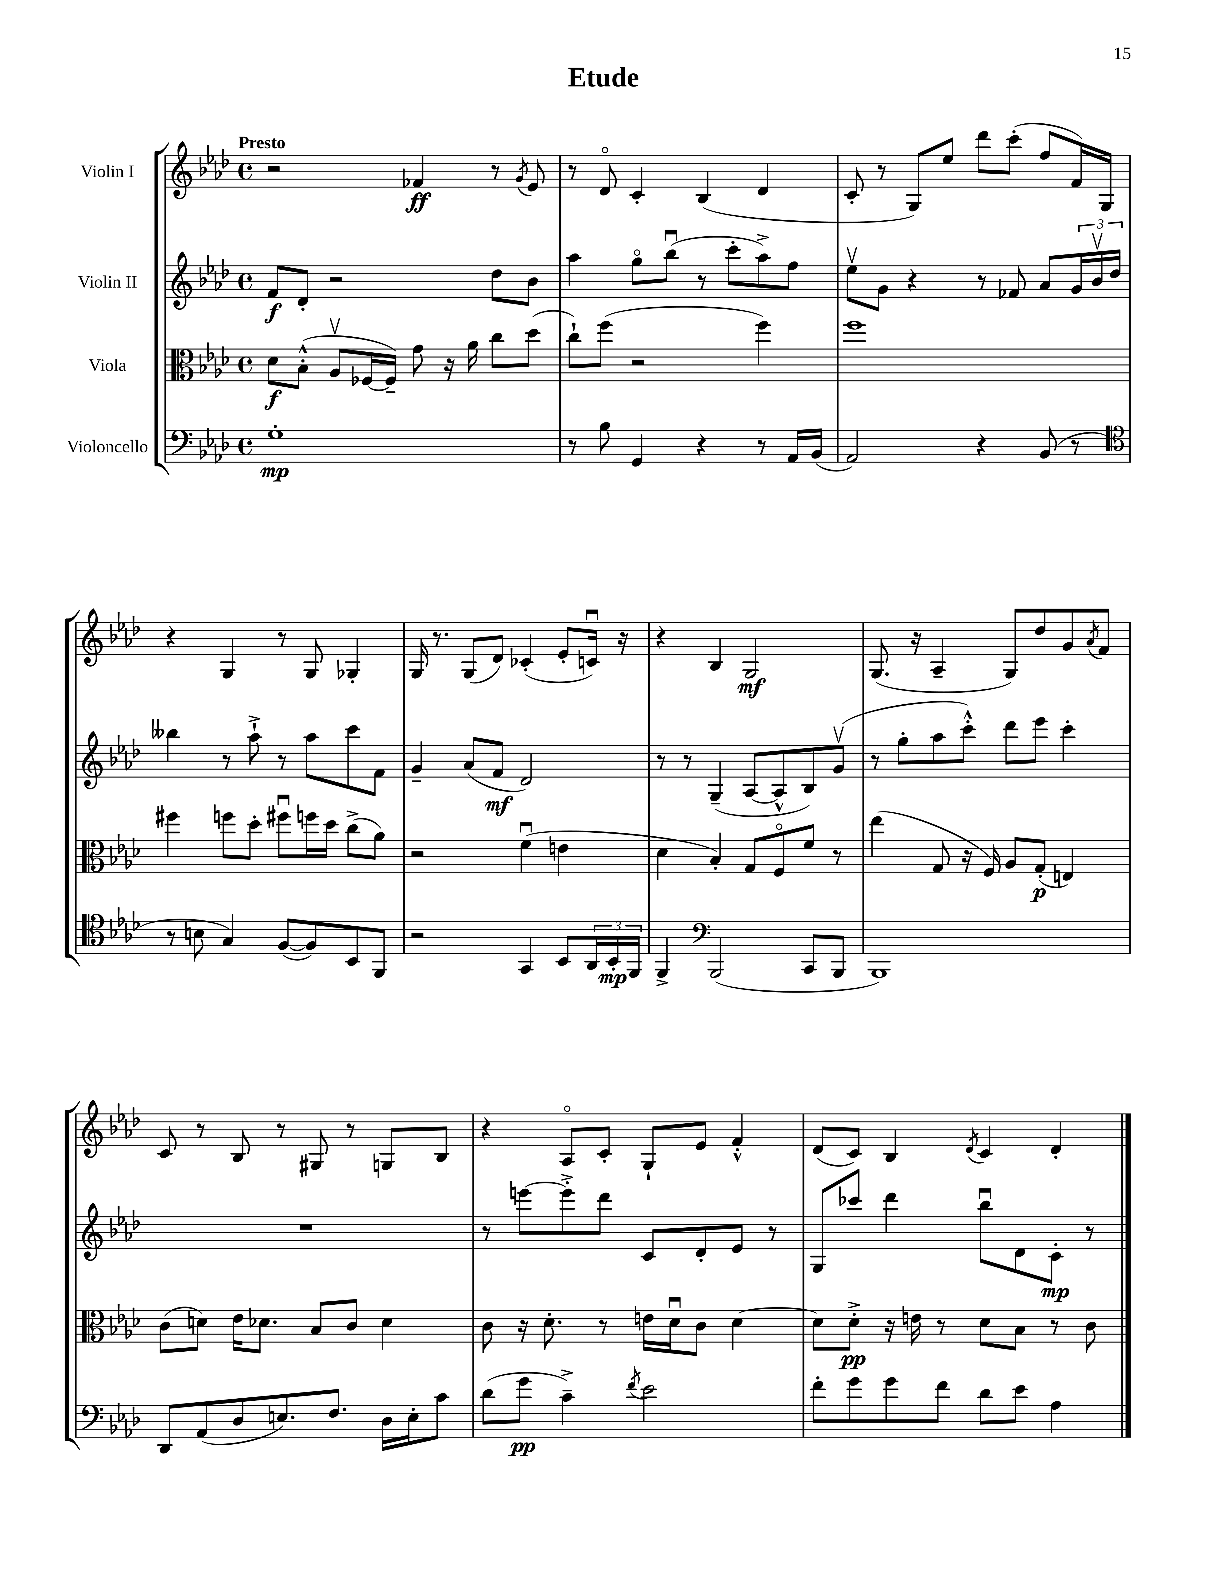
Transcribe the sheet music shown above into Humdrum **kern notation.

**kern	**dynam	**kern	**dynam	**kern	**dynam	**kern	**dynam
*part4	*part4	*part3	*part3	*part2	*part2	*part1	*part1
*staff4	*staff4	*staff3	*staff3	*staff2	*staff2	*staff1	*staff1
*I"Violoncello	*	*I"Viola	*	*I"Violin II	*	*I"Violin I	*
*clefF4	*	*clefC3	*	*clefG2	*	*clefG2	*
*k[b-e-a-d-]	*	*k[b-e-a-d-]	*	*k[b-e-a-d-]	*	*k[b-e-a-d-]	*
*M4/4	*	*M4/4	*	*M4/4	*	*M4/4	*
*met(c)	*	*met(c)	*	*met(c)	*	*met(c)	*
=1	=1	=1	=1	=1	=1	=1	=1
!	!	!	!	!	!	!LO:TX:a:B:t=Presto	!
1G'	mp	8d-\L	f	8f/L	f	2r	.
.	.	(8B-'^^\J	.	8d-'/J	.	.	.
.	.	8A-v/L	.	2r	.	.	.
.	.	[16F-X/L	.	.	.	.	.
.	.	16F-~/JJ])	.	.	.	.	.
.	.	8g\	.	.	.	4f-X/	ff
.	.	16r	.	.	.	.	.
.	.	16a-\	.	.	.	.	.
.	.	8cc\L	.	8dd-\L	.	8r	.
.	.	.	.	.	.	8qg/	.
.	.	(8dd-\J	.	8b-\J	.	8e-/	.
=2	=2	=2	=2	=2	=2	=2	=2
8r	.	8cc`\L)	.	4aa-\	.	8r	.
8B-\	.	(8ff\J	.	.	.	8d-/	.
4GG/	.	2r	.	8gg\L	.	4c'/	.
.	.	.	.	(8bb-u\J	.	.	.
4r	.	.	.	8r	.	(4B-/	.
.	.	.	.	8ccc'\L	.	.	.
8r	.	4ff\)	.	8aa-^\)	.	4d-/	.
16AA-/LL	.	.	.	8ff\J	.	.	.
(16BB-/JJ	.	.	.	.	.	.	.
=3	=3	=3	=3	=3	=3	=3	=3
2AA-/)	.	1ff	.	8ee-v\L	.	8c'/	.
.	.	.	.	8g\J	.	8r	.
.	.	.	.	4r	.	8G/L)	.
.	.	.	.	.	.	8ee-/J	.
4r	.	.	.	8r	.	8ddd-\L	.
.	.	.	.	8f-X/	.	(8ccc'\J	.
(8BB-/	.	.	.	8a-/L	.	8ff/L	.
8r	.	.	.	24g/L	.	16f/L)	.
.	.	.	.	24b-v/	.	.	.
.	.	.	.	.	.	16G/JJ	.
.	.	.	.	24dd-/JJ	.	.	.
!!LO:LB:g=z
=4	=4	=4	=4	=4	=4	=4	=4
*clefC4	*	*	*	*	*	*	*
8r	.	4ff#X\	.	4bb--X\	.	4r	.
8Bn\	.	.	.	.	.	.	.
4G/)	.	8ffn\L	.	8r	.	4G/	.
.	.	8dd-'\J	.	8aa-`^\	.	.	.
([8F/L	.	8ff#Xu\L	.	8r	.	8r	.
8F/])	.	16ffn\L	.	8aa-\L	.	8G/	.
.	.	16dd-\JJ	.	.	.	.	.
8BB-/	.	(8cc^\L	.	8ccc\	.	4G-X'/	.
8FF/J	.	8a-\J)	.	8f\J	.	.	.
=5	=5	=5	=5	=5	=5	=5	=5
2r	.	2r	.	4g~/	.	16G/	.
.	.	.	.	.	.	8.r	.
.	.	.	.	(8a-/L	.	(8G/L	.
.	.	.	.	8f/J	mf	8d-/J)	.
4GG/	.	(4fu\	.	2d-/)	.	(4c-X'/	.
8BB-/L	.	4en\	.	.	.	8e-'/L	.
24AA-/L	.	.	.	.	.	16cnu/Jk)	.
24BB-'/	mp	.	.	.	.	.	.
.	.	.	.	.	.	16r	.
24FF/JJ	.	.	.	.	.	.	.
=6	=6	=6	=6	=6	=6	=6	=6
4FF^/	.	4d-\	.	8r	.	4r	.
.	.	.	.	8r	.	.	.
*clefF4	*	*	*	*	*	*	*
(2BBB-/	.	4B-'/)	.	(4G~/	.	4B-/	.
.	.	8G/L	.	[8A-/L	.	2G/	mf
.	.	8F/	.	8A-^^/]	.	.	.
8CC/L	.	8f/J	.	8B-/)	.	.	.
8BBB-/J	.	8r	.	(8gv/J	.	.	.
=7	=7	=7	=7	=7	=7	=7	=7
1BBB-)	.	(4ee-\	.	8r	.	(8.G/	.
.	.	.	.	8gg'\L	.	.	.
.	.	.	.	.	.	16r	.
.	.	8G/	.	8aa-\	.	4A-~/	.
.	.	16r	.	8ccc'^^\J)	.	.	.
.	.	16F/)	.	.	.	.	.
.	.	8A-/L	.	8ddd-\L	.	8G/L)	.
.	.	(8G'/J	p	8eee-\J	.	8dd-/	.
.	.	4En/)	.	4ccc'\	.	8g/	.
.	.	.	.	.	.	8qa-/	.
.	.	.	.	.	.	8f/J	.
!!LO:LB:g=z
=8	=8	=8	=8	=8	=8	=8	=8
8DD-/L	.	(8c\L	.	1r	.	8c/	.
(8AA-/	.	8dn\J)	.	.	.	8r	.
8D-/	.	16e-\KL	.	.	.	8B-/	.
.	.	8.d-X\J	.	.	.	.	.
8.En/)	.	.	.	.	.	8r	.
.	.	8B-/L	.	.	.	8G#X/	.
8.F/J	.	.	.	.	.	.	.
.	.	8c/J	.	.	.	8r	.
16D-\LL	.	4d-\	.	.	.	8Gn/L	.
16E'\J	.	.	.	.	.	.	.
8c\J	.	.	.	.	.	8B-/J	.
=9	=9	=9	=9	=9	=9	=9	=9
(8d-\L	.	8c\	.	8r	.	4r	.
8g\J	pp	16r	.	[8eeen\L	.	.	.
.	.	8.d-'\	.	.	.	.	.
4c~^\)	.	.	.	8eee'^\]	.	8A-/L	.
.	.	8r	.	8ddd-\J	.	8c'/J	.
8qf/	.	.	.	.	.	.	.
2e-\	.	16en\LL	.	8c/L	.	8G`/L	.
.	.	16d-u\J	.	.	.	.	.
.	.	8c\J	.	8d-'/	.	8e-/J	.
.	.	[4d-\	.	8e-/J	.	4f'^^/	.
.	.	.	.	8r	.	.	.
=10	=10	=10	=10	=10	=10	=10	=10
8f'\L	.	8d-\L]	.	8G/L	.	(8d-/L	.
8g\	.	8d-'^\J	pp	8ccc-X/J	.	8c/J)	.
8g\	.	16r	.	4ddd-\	.	4B-/	.
.	.	16en\	.	.	.	.	.
8f\J	.	8r	.	.	.	.	.
.	.	.	.	.	.	8qd-/	.
8d-\L	.	8d-\L	.	8bb-u\L	.	4c/	.
8e-\J	.	8B-\J	.	8d-\	.	.	.
4A-\	.	8r	.	8c'\J	mp	4d-'/	.
.	.	8c\	.	8r	.	.	.
==	==	==	==	==	==	==	==
*-	*-	*-	*-	*-	*-	*-	*-
